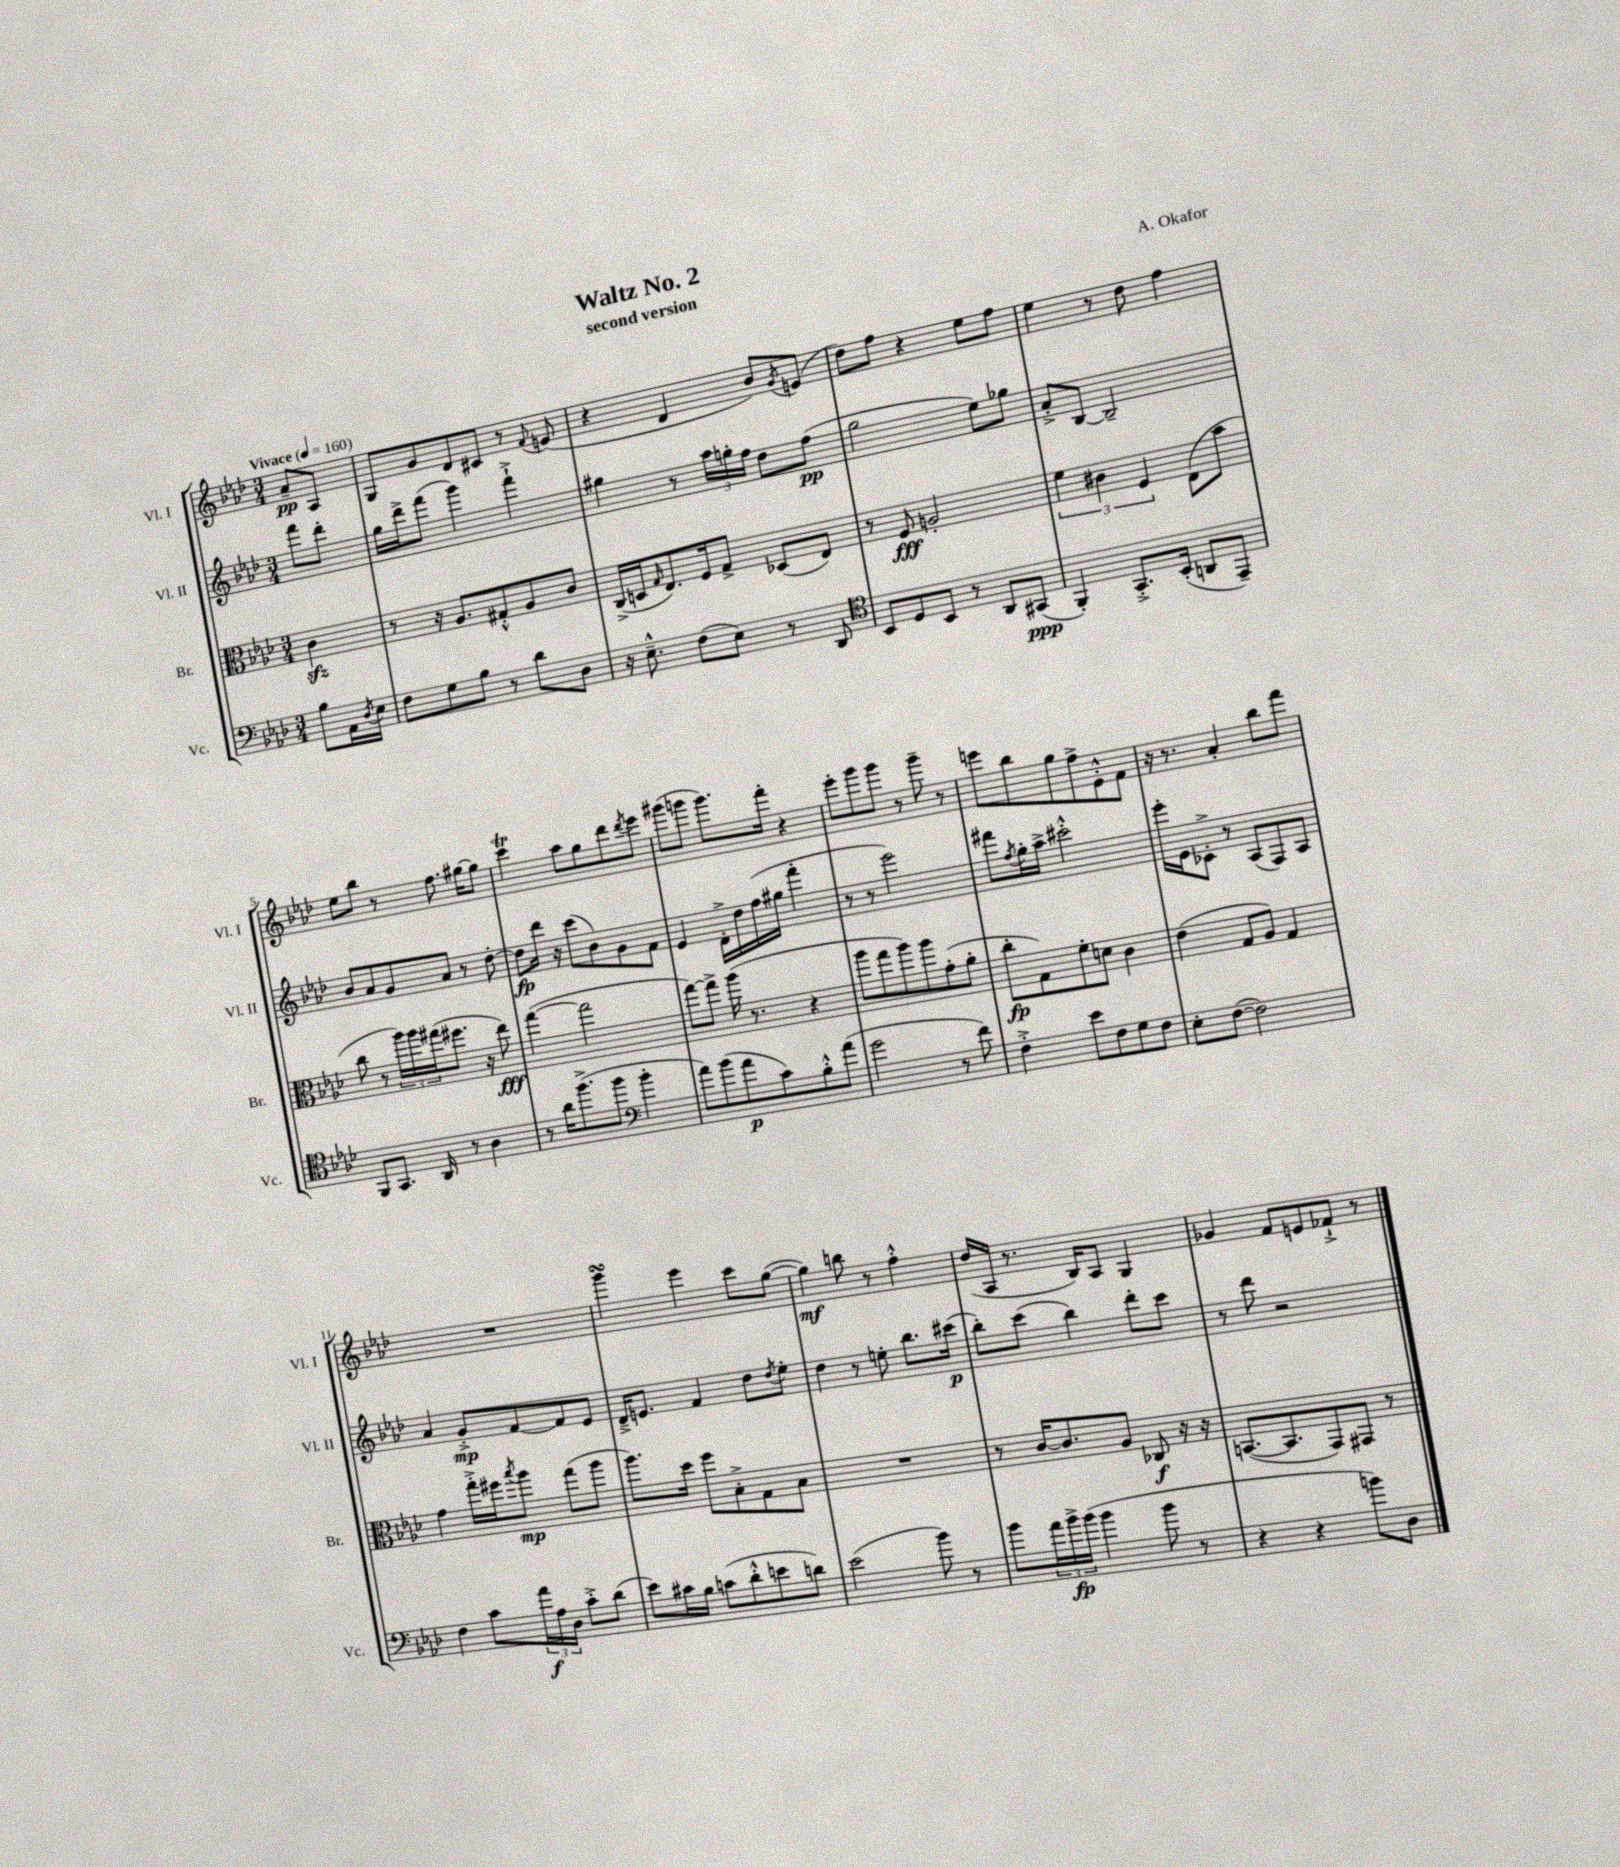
\header { title = "Waltz No. 2" composer = "A. Okafor" subtitle = "second version" }
<<
\new StaffGroup <<
\new Staff = "s0" \with { instrumentName = "Vl. I" shortInstrumentName = "Vl. I" } {
    \clef treble \key aes \major \numericTimeSignature \time 3/4 \partial 4 \tempo "Vivace" 4 = 160
    aes'8--\pp aes8 |
    g8 g'8 des'8 cis'8 r8 \appoggiatura { f'8 } e'8( |
    r4 des'4 bes'8) \acciaccatura { g'8 } e'8( |
    des''8) f''8 r4 ees''8 f''8 |
    ees''4 r8 des''8 f''4 |
    ees''8 bes''8 r8 f''8. gis''16~ gis''8 |
    c'''4\trill aes''8 g''8 des'''8 \acciaccatura { des'''8 } ees'''8 |
    gis'''8( g'''8 g'''8.) f'''16-. r4 |
    ees'''8-. g'''8 g'''8 r8 g'''8-- r8 |
    e'''8 bes''8 g''8 f''8-> ees'8-.-^ f'8 |
    r16 r8. aes'4-. bes''8 f'''8 |
    R2. |
    g'''4\turn ees'''4 c'''8 g''8~( |
    g''4\mf) b''8 r8 f''4-.-^ |
    des''16( aes16 r8. bes16) aes8 g4 |
    ges'4 f'8 e'8 fes'8-!-> r8 \bar "|." |
}
\new Staff = "s1" \with { instrumentName = "Vl. II" shortInstrumentName = "Vl. II" } {
    \clef treble \key aes \major \numericTimeSignature \time 3/4 \partial 4
    f'''8 des'''8-. |
    g''16 des'''16-> f'''8( g'''4) f'''4-!-> |
    gis''4 r8 \tuplet 3/2 { aes''16 g''16-. f''16 } des''8 f''8\pp( |
    g''2 ees''8) ges''8 |
    aes'8-.-> bes8~ bes2-- |
    bes'8 aes'8 g'8 aes'8 r8 des''8~-. |
    des''8\fp des'''16 r16 c'''8( bes'8) g'8 f'8 |
    ees'4 des'16-.-> des''16 f''16( gis''16 f'''4-. |
    r8 r8 ees'''2) |
    fis'''8 \acciaccatura { f''8 } g''16-. aes''16-> cis'''2-.-^ |
    ees'''16-. ees'16 ces'8-.-> r8 aes8( f8) aes8 |
    aes'4 g'8-.->\mp f'8~ f'8 ees'8 |
    des'16---> e'8. f'4 des''8 \acciaccatura { des''8 } ees''8-. |
    des''4 r8 e''8-. bes''8. cis'''16\p( |
    bes''8-.) c'''8( bes''4) des'''8-. c'''8 |
    r8 des'''8 r2 \bar "|." |
}
\new Staff = "s2" \with { instrumentName = "Br." shortInstrumentName = "Br." } {
    \clef alto \key aes \major \numericTimeSignature \time 3/4 \partial 4
    c'4\sfz |
    r8 r16 aes8. gis8-.-^ aes8 c'8 |
    c16->( d16 \grace { g16 } ees8.) f16 g8-> des8( ees8) |
    r8 f8\fff a2-. |
    \tuplet 3/2 { f'4 cis'4 f4 } ees8( bes'8 |
    c''8 r8 \tuplet 3/2 { aes''16) aes''16 gis''16( } fis''8. r16 ees''8\fff) |
    g''4~( g''2 |
    g''8~) g''8-> aes''16( r8. r4 |
    aes''8 g''8 aes''8) aes''8 g'8-.( aes'8-. |
    c''8-.\fp g8) f'8-. d'8 c'4 |
    ees'4( g8 aes8) g4 |
    g'4 g''16-.-> fis''16 \acciaccatura { bes''8 } aes''8\mp g''8( aes''8 |
    aes''8.) des''16 f''8 bes8-.-> g8 bes8 |
    R2. |
    r8 c'16~ c'8. aes8 ces8\f r16 r16 |
    b,8.~( b,8. g,8) gis,8 r8 \bar "|." |
}
\new Staff = "s3" \with { instrumentName = "Vc." shortInstrumentName = "Vc." } {
    \clef bass \key aes \major \numericTimeSignature \time 3/4 \partial 4
    bes8 aes,16 \acciaccatura { des8 } ees16 |
    f8 g8 bes8 r8 des'8 des8 |
    r16 ees8.---^ f8( ees8) r8 des,8 |
    \clef tenor bes,8 des8 bes,8 r8 aes,8 gis,8\ppp( |
    f,4-.) g,8.-.-> bes,16-.( a,8 ees,8--) |
    f,8 g,8. aes,16 r8 aes4 |
    r8 aes'16 f''8.->( f''8 \clef bass bes'4-. |
    aes'8) bes'8( aes'8\p c'8) bes8-.-^ aes'8( |
    g'2 r8 f'8) |
    f4-.-> ees'8 f8 g8 f8 |
    ees8-. f8~( f2) |
    f4 c'8 \tuplet 3/2 { aes'16\f aes16 des16 } c'8-.-> des'8( |
    ees'8) cis'16 bes16 c'8( des'8-.-^ e'8 d'8) |
    ees'2( bes'8) r8 |
    bes'8 \tuplet 3/2 { aes'16 bes'16->\fp bes'16( } bes'4 bes'8 r8 |
    r4 r4 b'8) des8 \bar "|." |
}
>>
>>
